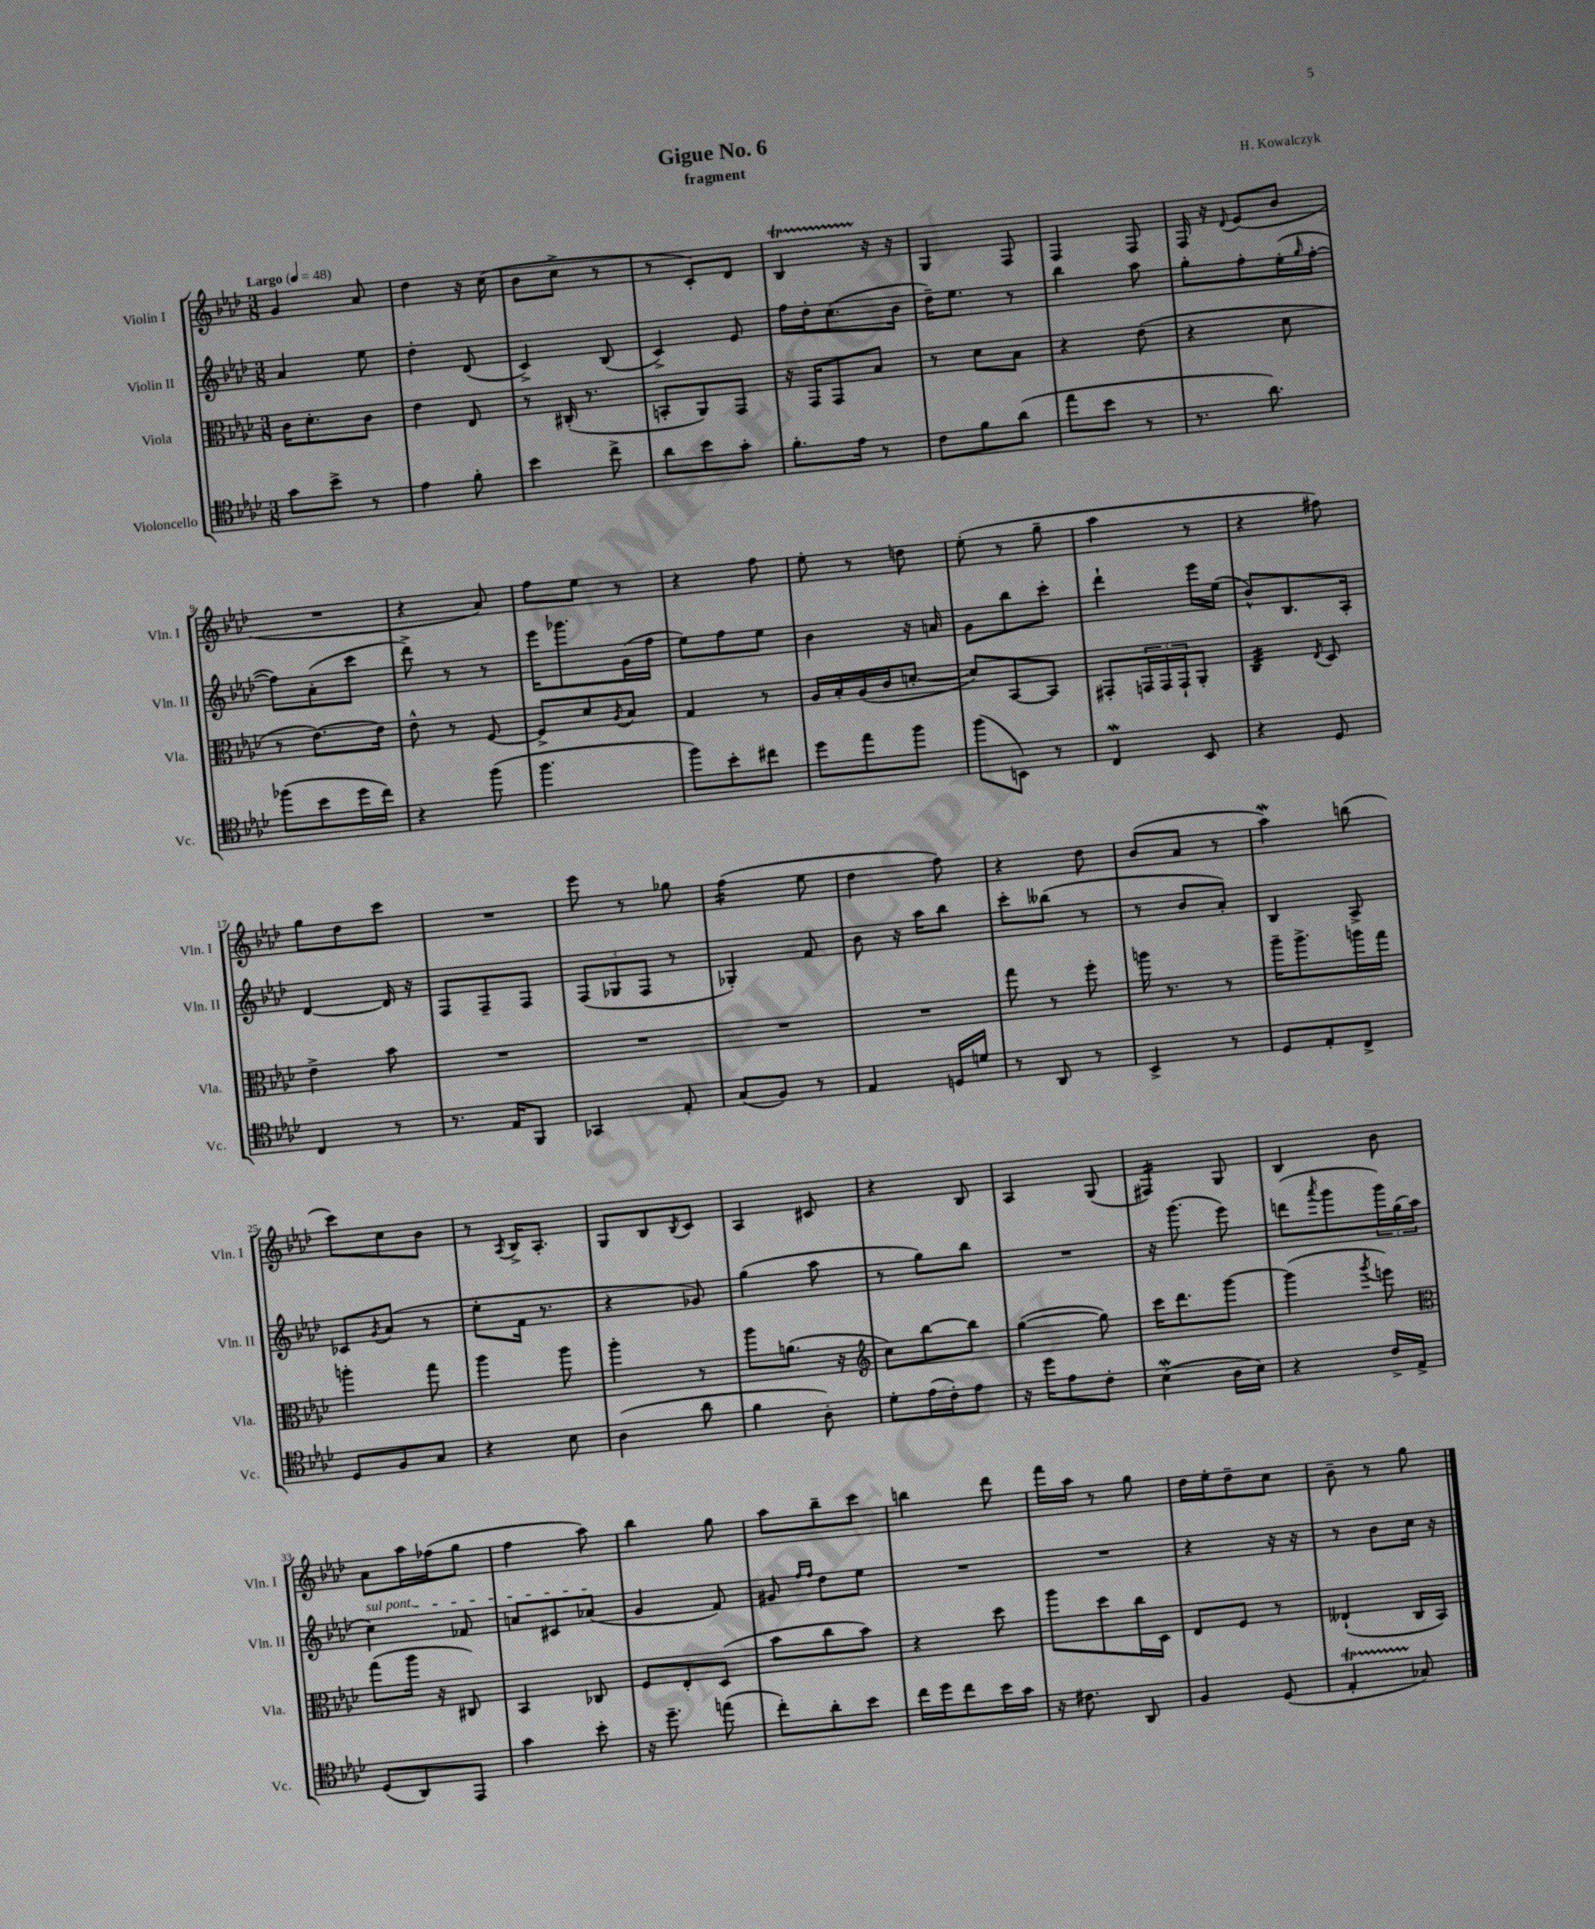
\header { title = "Gigue No. 6" composer = "H. Kowalczyk" subtitle = "fragment" }
<<
\new StaffGroup <<
\new Staff = "s0" \with { instrumentName = "Violin I" shortInstrumentName = "Vln. I" } {
    \clef treble \key aes \major \numericTimeSignature \time 3/8 \tempo "Largo" 4 = 48
    g'4 aes'8 |
    des''4 r16 c''16( |
    bes'8 c''8-> r8 |
    r8 c'8-.) des'8 |
    bes4\startTrillSpan r16\stopTrillSpan r16 |
    g4 f8 |
    f4 f8 |
    f16 r16 \appoggiatura { des'8 } ees'8( bes'8 |
    R4. |
    r4 aes'8) |
    f''8 ees''8 r8 |
    r4 f''8 |
    ees''8-. r8 d''8 |
    ees''8-.( r8 g''8-- |
    aes''4 r8 |
    r4 fis''8) |
    g''8 des''8 c'''8 |
    R4. |
    ees'''8 r8 ges''8 |
    f''4:16( ees''8 |
    des''4 f''8) |
    r4 des''8 |
    bes'8( aes'8 r8 |
    aes''4\mordent) b''8( |
    c'''8) c''8 bes'8 |
    r8 \acciaccatura { aes8 } bes16-> aes8.-. |
    g8 bes8 \acciaccatura { bes8 } c'8 |
    aes4 cis'8 |
    r4 bes8 |
    aes4 g8( |
    fis4:16) g8 |
    bes4 bes'8 |
    aes'8 aes''16 fes''16( g''8 |
    f''4 aes''8) |
    bes''4 g''8 |
    aes''8 bes''8-- c'''8 |
    b''4 des'''8 |
    f'''16 aes''16 r8 g''8 |
    des''16 ees''16-. des''8-- c''8 |
    bes'8-- r8 g''8 \bar "|." |
}
\new Staff = "s1" \with { instrumentName = "Violin II" shortInstrumentName = "Vln. II" } {
    \clef treble \key aes \major \numericTimeSignature \time 3/8
    aes'4 ees''8 |
    des''4-. des'8( |
    c'4->) bes8( |
    c'4->) ees'8 |
    f''16 des''16-. c''8.( bes'16 |
    des''16--) ees''8. r8 |
    bes''4 aes''8 |
    g''8-. f''8-. ees''16-.( \grace { g''16 } f''16~-. |
    f''8) aes'8-.( c'''8 |
    des'''8->) r8 r8 |
    ees'''16 ges'''8. g'16( f''16 |
    ees''8) f''8 ees''8 |
    bes'4 r16 a'16 |
    g'8 bes''8 c'''8-. |
    des'''4-! ees'''16 ees''16( |
    bes'8-^) bes8. aes16-. |
    des'4~ des'16 r16 |
    f8 f8-- f8 |
    \tuplet 3/2 { f8( ges8 f8 } r8 |
    ges4-.) f'8 |
    bes'8 r16 aes''16 bes''8 |
    c'''8-. beses''8( r8 |
    r8 bes'8 aes'8-.) |
    bes4 aes8-> |
    ces'8 \acciaccatura { g'8 } aes'8( r8 |
    ees''8-. f'16 r8. |
    r4 ges'8) |
    g''4( aes''8 |
    r8 g''8) bes''8 |
    R4. |
    r16 g'''8.( ees'''8) |
    d'''8( \acciaccatura { aes'''8 } g'''8 \tuplet 3/2 { g'''16) g''16( aes''16 } |
    \once \override TextSpanner.bound-details.left.text = \markup { \italic "sul pont." } c''4\startTextSpan) fes'8 |
    a'8 cis'8 aes'8\stopTextSpan( |
    g'4 f'8) |
    gis'8 \grace { f''16 f''16 } des''8 ees''8 |
    R4. |
    R4. |
    r4 r16 r16 |
    r8 bes'8 c''16 r16 \bar "|." |
}
\new Staff = "s2" \with { instrumentName = "Viola" shortInstrumentName = "Vla." } {
    \clef alto \key aes \major \numericTimeSignature \time 3/8
    c'16 des'8.-. c'8 |
    ees'4 ees8 |
    r8 cis16-.( r8. |
    b,8-. aes,8) g,8 |
    r16 g,16 g,8 bes8 |
    r8 des'8 bes8 |
    r4 ees'8( |
    r4 des'8 |
    r8 ees'8.~) ees'16 |
    ees'8-^ r8 f8~ |
    f8-> des'8 \acciaccatura { aes8 } bes8 |
    g4 r8 |
    aes16 bes16-. aes16( c'16 d'8~-. |
    d'8) bes,8~ bes,8 |
    gis,8-. \tuplet 3/2 { g,16 g,16 g,16-! } aes,8-. |
    c4:32 \acciaccatura { ees8 } des8 |
    ees'4-> bes'8 |
    R4. |
    R4. |
    R4. |
    R4. |
    g''8 r8 f''8-. |
    a''16 r8. r8 |
    aes''16-- aes''8.-> a''16 g''16 |
    a''4-. g''8 |
    aes''4 aes''8 |
    aes''4-. r8 |
    aes''8 a'8.( r16 |
    \clef treble c''8) bes''8~ bes''8 |
    g''4~( g''8) |
    c'''16 des'''8. g'''8~ |
    g'''4( \acciaccatura { g'''8 } e'''8) |
    \clef alto g''8( aes''16 r16 cis8) |
    bes,4 ces8 |
    f8 ees8-. des8( |
    bes'8 c''8 bes'8) |
    r4 des''8 |
    aes''8 des''8 c''16 des16 |
    ees8 f8 r8 |
    eeses4-!( c16 bes,16) \bar "|." |
}
\new Staff = "s3" \with { instrumentName = "Violoncello" shortInstrumentName = "Vc." } {
    \clef tenor \key aes \major \numericTimeSignature \time 3/8
    g'8 bes'8-> r8 |
    ees'4 f'8-. |
    bes'4 c''8-> |
    aes'8 bes'8 g'8-. |
    f'8.-. ees'16 r8 |
    c'8 f'8 aes'8( |
    ees''8 bes'8 r8 |
    r8. aes'8.) |
    fes''8( bes'8 des''16 c''16) |
    r4 f''8( |
    f''4. |
    f''8) bes'8-. cis''8 |
    des''8 ees''8 f''8 |
    f''8( b,8) r8 |
    c4\mordent bes,8 |
    r4 des8 |
    c4 r8 |
    r8. ees16 f,8 |
    ges,4 ees8-. |
    g8( f8) r8 |
    ees4 d16 d'16 |
    r8 aes,8 r8 |
    bes,4-> r8 |
    des8 ees8-. c8-> |
    des8 f8 g8 |
    r4 bes8 |
    aes4( aes'8 |
    f'4 aes8-.) |
    des'8-. ees'16( c'16-.) ees'8 |
    r16 des''16 ees'8 c'8-. |
    bes4\mordent( aes16 bes16) |
    r4 c'16-> ees16-> |
    des8( aes,8) ees,8 |
    g'4 bes'8-. |
    r16 des''8.-- e''8( |
    c''8-.) aes'8-. bes'8 |
    c''16 des''16 c''8 bes'16 g'16 |
    r16 cis'8. aes,8 |
    f4 des8( |
    ees4-.\startTrillSpan ges8\stopTrillSpan) \bar "|." |
}
>>
>>
